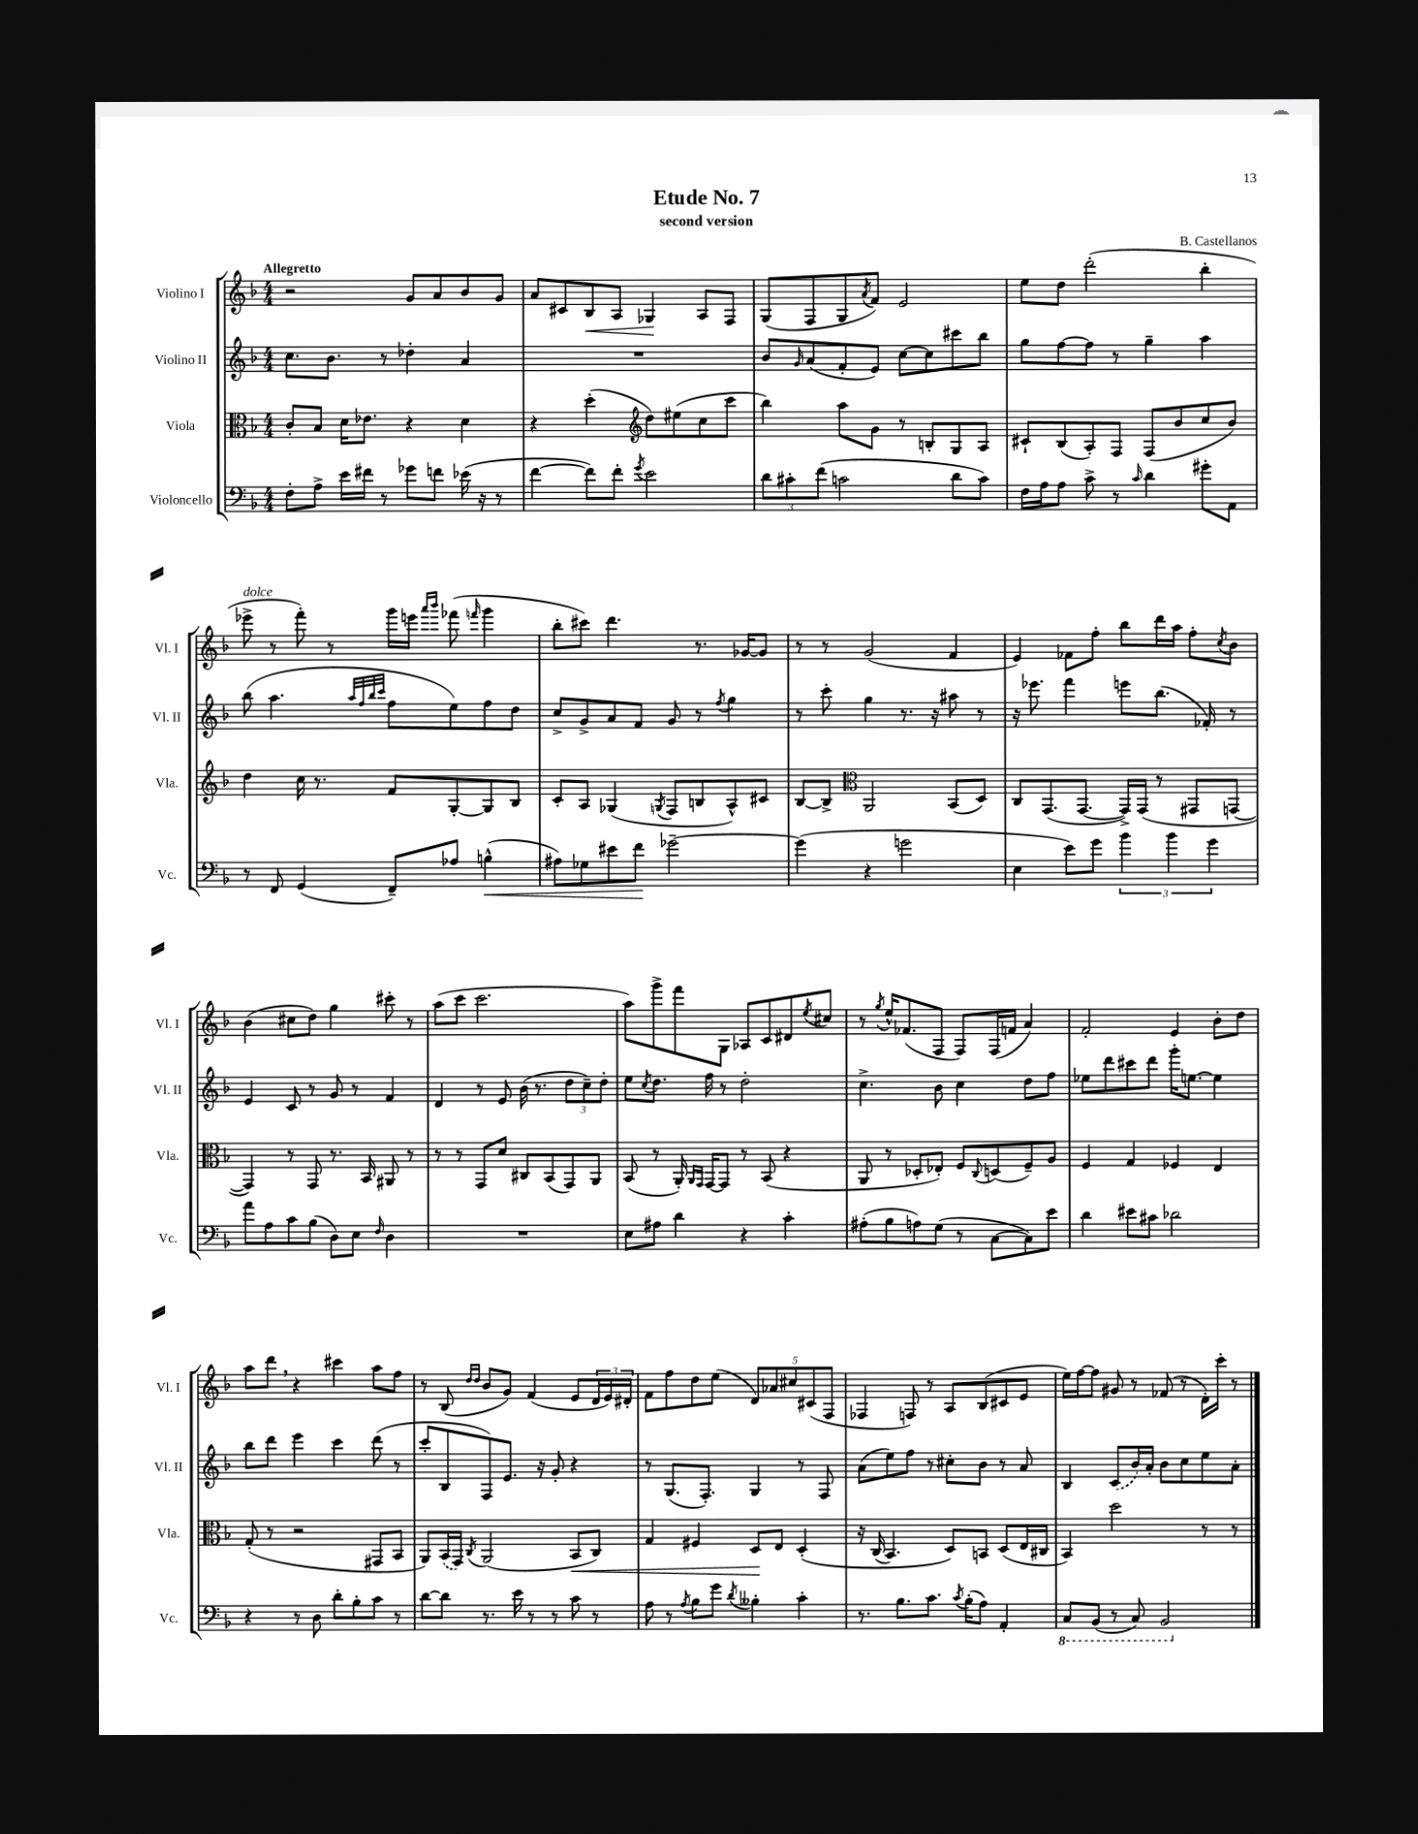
\header { title = "Etude No. 7" composer = "B. Castellanos" subtitle = "second version" }
<<
\new StaffGroup <<
\new Staff = "s0" \with { instrumentName = "Violino I" shortInstrumentName = "Vl. I" } {
    \clef treble \key f \major \numericTimeSignature \time 4/4 \tempo "Allegretto"
    r2 g'8 a'8 bes'8 g'8 |
    a'8 cis'8 bes8\< a8 ges4\! a8 f8 |
    g8( f8 g8 \acciaccatura { a'8 } f'8) e'2 |
    e''8 d''8 d'''2-.( bes''4-. |
    ees'''8->^\markup { \italic "dolce" } r8 f'''8-.) r8 g'''16 e'''16 \grace { a'''16 bes'''16 } fes'''8( \grace { f'''16 } g'''4 |
    bes''8-. cis'''8) d'''4. r8. ges'16~ ges'8 |
    r8 r8 g'2( f'4 |
    e'4) fes'8 f''8-. bes''8 d'''16 a''16 f''8-. \acciaccatura { c''8 } bes'8 |
    bes'4( cis''8 d''8) g''4 cis'''8-. r8 |
    a''8( c'''8 c'''2. |
    a''8) g'''8-> f'''8 g8 aes8 c'8 dis'8 \acciaccatura { e''8 } cis''8 |
    r8 \acciaccatura { g''8 } e''16-^ fes'8.( f8 f8) f16( f'16 a'4) |
    f'2-. e'4 bes'8-. d''8 |
    a''8 d'''8 \breathe r4 cis'''4 a''8 f''8 |
    r8 bes8( \grace { d''16 d''16 } bes'8 g'8) f'4( e'8 \tuplet 3/2 { d'16 e'16) dis'16-. } |
    f'8 f''8 d''8 e''8( \tuplet 5/4 { d'8) aes'8 cis''8 cis'8( f8 } |
    fes4 f8) r8 a8 bes8( cis'8 e'8 |
    e''16) f''16~ f''8 gis'8 r8 fes'8( r8 d'16-.) c'''16-. r8 \bar "|." |
}
\new Staff = "s1" \with { instrumentName = "Violino II" shortInstrumentName = "Vl. II" } {
    \clef treble \key f \major \numericTimeSignature \time 4/4
    c''8. bes'8. r8 des''4-. a'4 |
    R1 |
    bes'8 \grace { g'16 } a'8( f'8-. e'8) c''8~ c''8 cis'''8 bes''8 |
    g''8 f''8~ f''8 r8 g''4-- a''4 |
    bes''8( a''4. \grace { a''32 f''32 bes''32 c'''32 } f''8 e''8) f''8 d''8 |
    c''8-> g'8-> a'8 f'8 g'8 r8 \acciaccatura { f''8 } g''4 |
    r8 c'''8-. g''4 r8. r16 ais''8 r8 |
    r16 ees'''8. f'''4 e'''8 bes''8.( fes'16-.) r8 |
    e'4 c'8 r8 g'8 r8 f'4 |
    d'4 r8 e'8 bes'16( r8. \tuplet 3/2 { d''8 c''8--) d''8-. } |
    e''8 \acciaccatura { c''8 } d''8. f''16 r8 d''2-. |
    c''4.-> bes'8 c''4 d''8 f''8 |
    ees''8 d'''8 cis'''8 d'''8 g'''16-. e''8.~ e''4 |
    bes''8 d'''8 e'''4 c'''4 d'''8( r8 |
    c'''8-. bes8 f8) e'8. r16 g'8-. r4 |
    r8 g8.( f8.-.) g4 r8 f8 |
    a'8( e''8) f''8 r8 cis''8-. bes'8 r8 a'8 |
    bes4 \once \slurDashed c'8( bes'16) a'16-. bes'8 c''8 e''8 a'8-. \bar "|." |
}
\new Staff = "s2" \with { instrumentName = "Viola" shortInstrumentName = "Vla." } {
    \clef alto \key f \major \numericTimeSignature \time 4/4
    c'8-. bes8 d'16 ees'8. r4 d'4 |
    r4 d''4-.( \clef treble d''8) eis''8( c''8 c'''8 |
    bes''4) a''8 g'8 r8 b8-. g8 a8 |
    cis'8-! bes8( a8-.) f8 f8( bes'8 c''8 bes'8) |
    d''4 c''16 r8. f'8 g8~-. g8 bes8 |
    c'8-. a8 ges4( \acciaccatura { g8 } f8 b8 a8-^) cis'8 |
    bes8~ bes8-> \clef alto a,2 bes,8( d8) |
    c8 g,8.( g,8.~ g,16->) g,16( r8 gis,8 g,8~ |
    g,4) r8 g,8 r8. bes,16 ais,8 r8 |
    r8 r8 g,8 d'8 cis8 bes,8( g,8) a,8 |
    bes,8( r8 a,16-.) \grace { a,16 g,16 } g,16~ g,8 r8 bes,8( r4 |
    a,8 r8 des8-. ees8-.) f8 \appoggiatura { c8 } d8( f8--) a8 |
    f4 g4 fes4 e4 |
    g8-.( r8 r2 gis,8 bes,8 |
    a,8) \once \slurDashed bes,16( g,16) \acciaccatura { c8 } a,2( bes,8\< c8) |
    g4 fis4 d8\! e8 d4-.\( |
    r16 c16( bes,4.) d8\) b,8 d8( e16 cis16 |
    bes,4) d''2 r8 r8 \bar "|." |
}
\new Staff = "s3" \with { instrumentName = "Violoncello" shortInstrumentName = "Vc." } {
    \clef bass \key f \major \numericTimeSignature \time 4/4
    f8-. a8-> e'16 fis'16 r8 ges'8 f'8 ees'16( r16 r8 |
    f'4~ f'8) f'8-. \acciaccatura { g'8 } e'2 |
    \tuplet 3/2 { d'8 cis'8-. f'8( } c'2 d'8 c'8) |
    f16 a16 a8 c'8-> r8 \grace { c'16 } d'4 gis'8-. a,8 |
    r8 f,8 g,4( f,8--) aes8 b4-^\<( |
    ais8) ges8 eis'8 f'8\! ges'2~-- |
    ges'4( r4 g'2 |
    e4 e'8) g'8 \tuplet 3/2 { bes'4 bes'4 g'4 } |
    a'8 a8 c'8 bes8( d8) e8 \grace { f16 } d4 |
    R1 |
    e8 ais8 d'4 r4 c'4-. |
    ais8-.( bes8 a8) g8( r8 c8~ c8) e'8 |
    d'4 eis'8 cis'8 des'2 |
    r4 r8 d8 d'8-. bes8-. c'8 r8 |
    d'8~ d'8 r8. e'16 r8 r8 c'8 r8 |
    a8 r8 \acciaccatura { a8 } bes8 g'8 \acciaccatura { d'8 } beses4-. c'4-. |
    r8. bes8. c'8. \acciaccatura { c'8 } bes16-.( a8) a,4-. |
    \ottava #-1 c,8 bes,,8( r8 c,8) bes,,2 \ottava #0 \bar "|." |
}
>>
>>
\layout { \context { \Score \remove "Bar_number_engraver" } }
